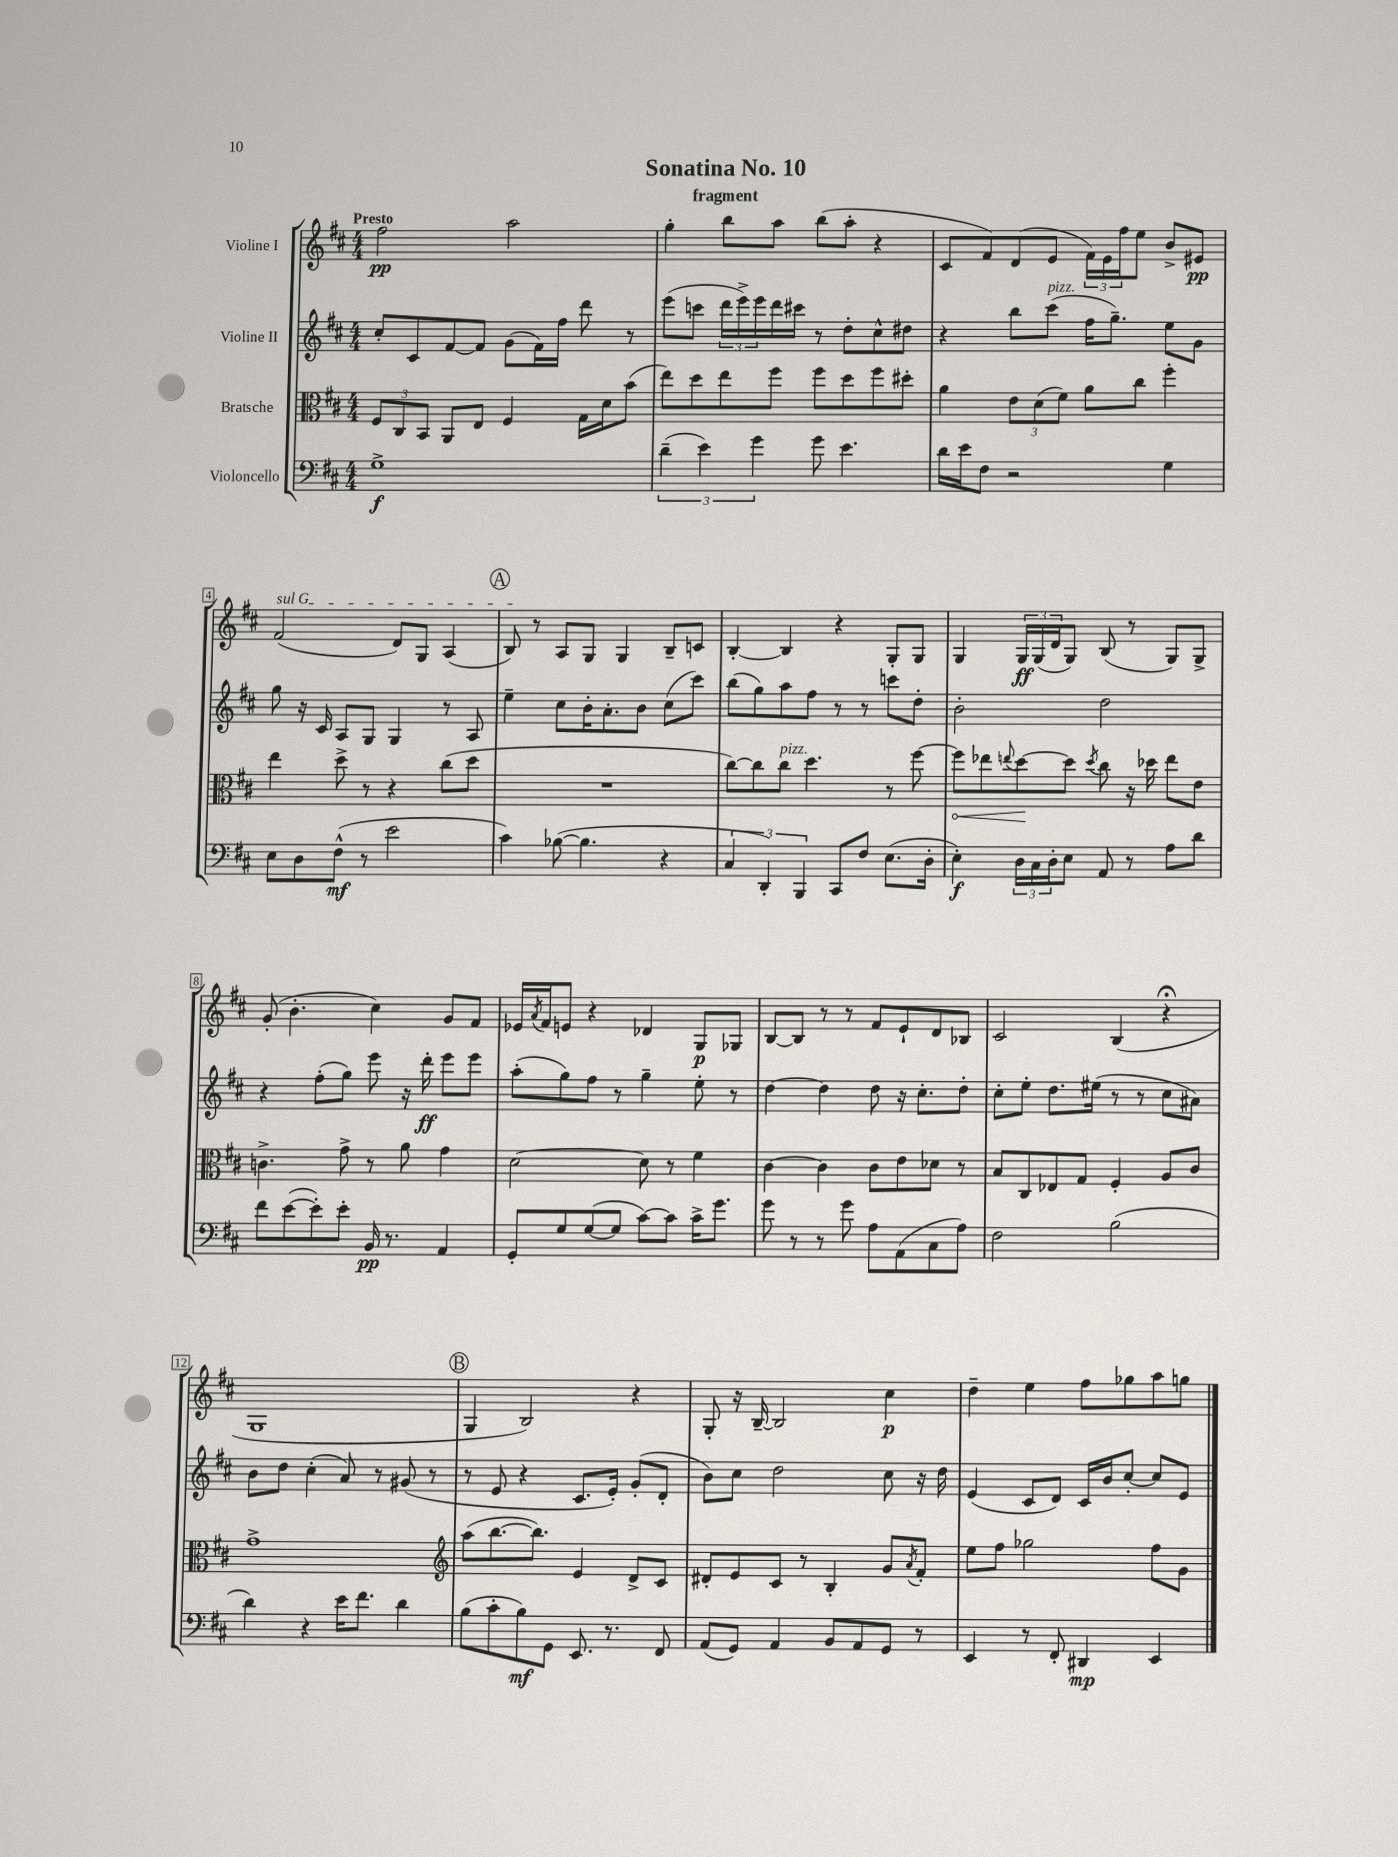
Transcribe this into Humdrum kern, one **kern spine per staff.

**kern	**kern	**kern	**kern
*staff4	*staff3	*staff2	*staff1
*clefF4	*clefC3	*clefG2	*clefG2
*k[f#c#]	*k[f#c#]	*k[f#c#]	*k[f#c#]
*M4/4	*M4/4	*M4/4	*M4/4
1G^	12F#	8cc#'	2ff#
.	12C#	.	.
.	.	8c#	.
.	12BB	.	.
.	8AA	[8f#	.
.	8E	8f#]	.
.	4F#	(8g	2aa
.	.	16f#)	.
.	.	16ff#	.
.	16G	8ddd	.
.	16d	.	.
.	(8b	8r	.
=	=	=	=
(6d~	8ee)	(8eee	4gg'
.	8dd	8ccc	.
6e)	.	.	.
.	8ee	24ddd	8bb
.	.	24eee^)	.
6g	.	24eee	.
.	8ff#	16ddd	8aa
.	.	16ccc#	.
8g	8ff#	8r	(8bb
4.e	8dd	8dd'	8aa'
.	8ff#	8cc#^^	4r
.	8dd#'	8dd#	.
=	=	=	=
16d	4a	4r	8c#
16e	.	.	.
8F#	.	.	8f#)
2r	12e	8bb	(8d
.	(12d	.	.
.	.	(8ccc#	8e
.	12f#)	.	.
.	8a	16ff#	24f#)
.	.	.	24e
.	.	8.gg~)	.
.	.	.	24ff#
.	8cc#	.	8ee
4G	4ff#'	8ee	8b^
.	.	8g	8e#
=	=	=	=
8E	4ee	8gg	(2f#
8D	.	16r	.
.	.	16c#	.
(8F#^^	8dd^	8A	.
8r	8r	8G	.
2e	4r	4G	8d)
.	.	.	8G
.	(8cc#	8r	(4A
.	8dd	8A	.
=	=	=	=
4c#)	1r	4ee~	8B)
.	.	.	8r
([8B-	.	8cc#	8A
4.B-]	.	16b'	8G
.	.	8.a'	.
.	.	.	4G
.	.	8b	.
4r	.	(8cc#	8B~
.	.	8ccc#)	8c
=	=	=	=
6C#	[8cc#)	(8bb	[4B'
.	8cc#]	8gg)	.
6DD')	.	.	.
.	8cc#	8aa	4B]
6BBB	.	.	.
.	4.dd	8ff#	.
8CC#	.	8r	4r
8F#	.	8r	.
(8.E	8r	8ccc	8G'
.	[8ff#	8dd'	8G
16D'	.	.	.
=	=	=	=
4E')	8ff#]	2b'	4G
.	8ee-	.	.
.	8qqee	.	.
24D	[8dd	.	24G
24C#	.	.	(24G
24D'	.	.	24d
8E	8dd]	.	8G)
.	8qdd	.	.
8AA	8cc#	2dd	(8B
8r	16r	.	8r
.	16dd-	.	.
8A	8ee	.	8G)
8d	8e	.	8G^
=	=	=	=
8f#	4.c^	4r	(8g'
([8e	.	.	4.b'
8e'])	.	(8ff#'	.
8e'	8g^	8gg)	.
16BB	8r	8eee	4cc#)
8.r	.	.	.
.	8a	16r	.
.	.	16ddd'	.
4AA	4g	8eee	8g
.	.	8eee	8f#
=	=	=	=
8GG'	[2d	(8aa'	16e-
.	.	.	8qa
.	.	.	16f#
8G	.	8gg)	8e
([8G	.	8ff#	4r
8G]	.	8r	.
[8c#)	8d]	4gg~	4d-
8c#]	8r	.	.
16c#^	4f#	8ee'	8G
8.g	.	.	.
.	.	8r	8G-
=	=	=	=
8g	[4c#	[4dd	[8B
8r	.	.	8B]
8r	4c#]	4dd]	8r
8g	.	.	8r
8A	8c#	8dd	8f#
(8AA	8e	16r	8e`
.	.	8.cc#'	.
8C#	8d-	.	8d
8A)	8r	8dd'	8B-
=	=	=	=
2F#	8B	8cc#'	2c#
.	8C#	8ee'	.
.	8E-	8.dd	.
.	8G	.	.
.	.	(16ee#	.
(2B	4F#'	8r	(4B
.	.	8r	.
.	8A	8cc#	4r;
.	8c#	8a#)	.
=	=	=	=
4d)	1g^	8b	1G
.	.	8dd	.
4r	.	(4cc#'	.
16e	.	8a)	.
8.f#	.	.	.
.	.	8r	.
4d	.	(8g#	.
.	.	8r	.
=	=	=	=
*	*clefG2	*	*
(8B	(8aa	8r	4G
8c#'	[8.bb	8e	.
8B)	.	4r	2B)
.	8.bb])	.	.
8GG	.	.	.
8.EE	4e	8.c#	.
8.r	.	16e')	.
.	8d^	(8g'	4r
8FF#	8c#	8d'	.
=	=	=	=
(8AA	8d#'	8b)	8G'
8GG)	8e	8cc#	16r
.	.	.	[16B~
4AA	8c#	2dd	2B]
.	8r	.	.
8BB	4B'	.	.
8AA	.	.	.
8GG	8g	8cc#	4cc#
.	8qa	.	.
8r	8f#'	16r	.
.	.	16dd	.
=	=	=	=
4EE	8ee	(4e	4dd~
.	8ff#	.	.
8r	2gg-	8c#	4ee
8FF#'	.	8d)	.
4DD#	.	16c#	8ff#
.	.	16b	.
.	.	[8cc#'	8gg-
4EE	8ff#	8cc#]	8aa
.	8g	8e	8gg
==	==	==	==
*-	*-	*-	*-
